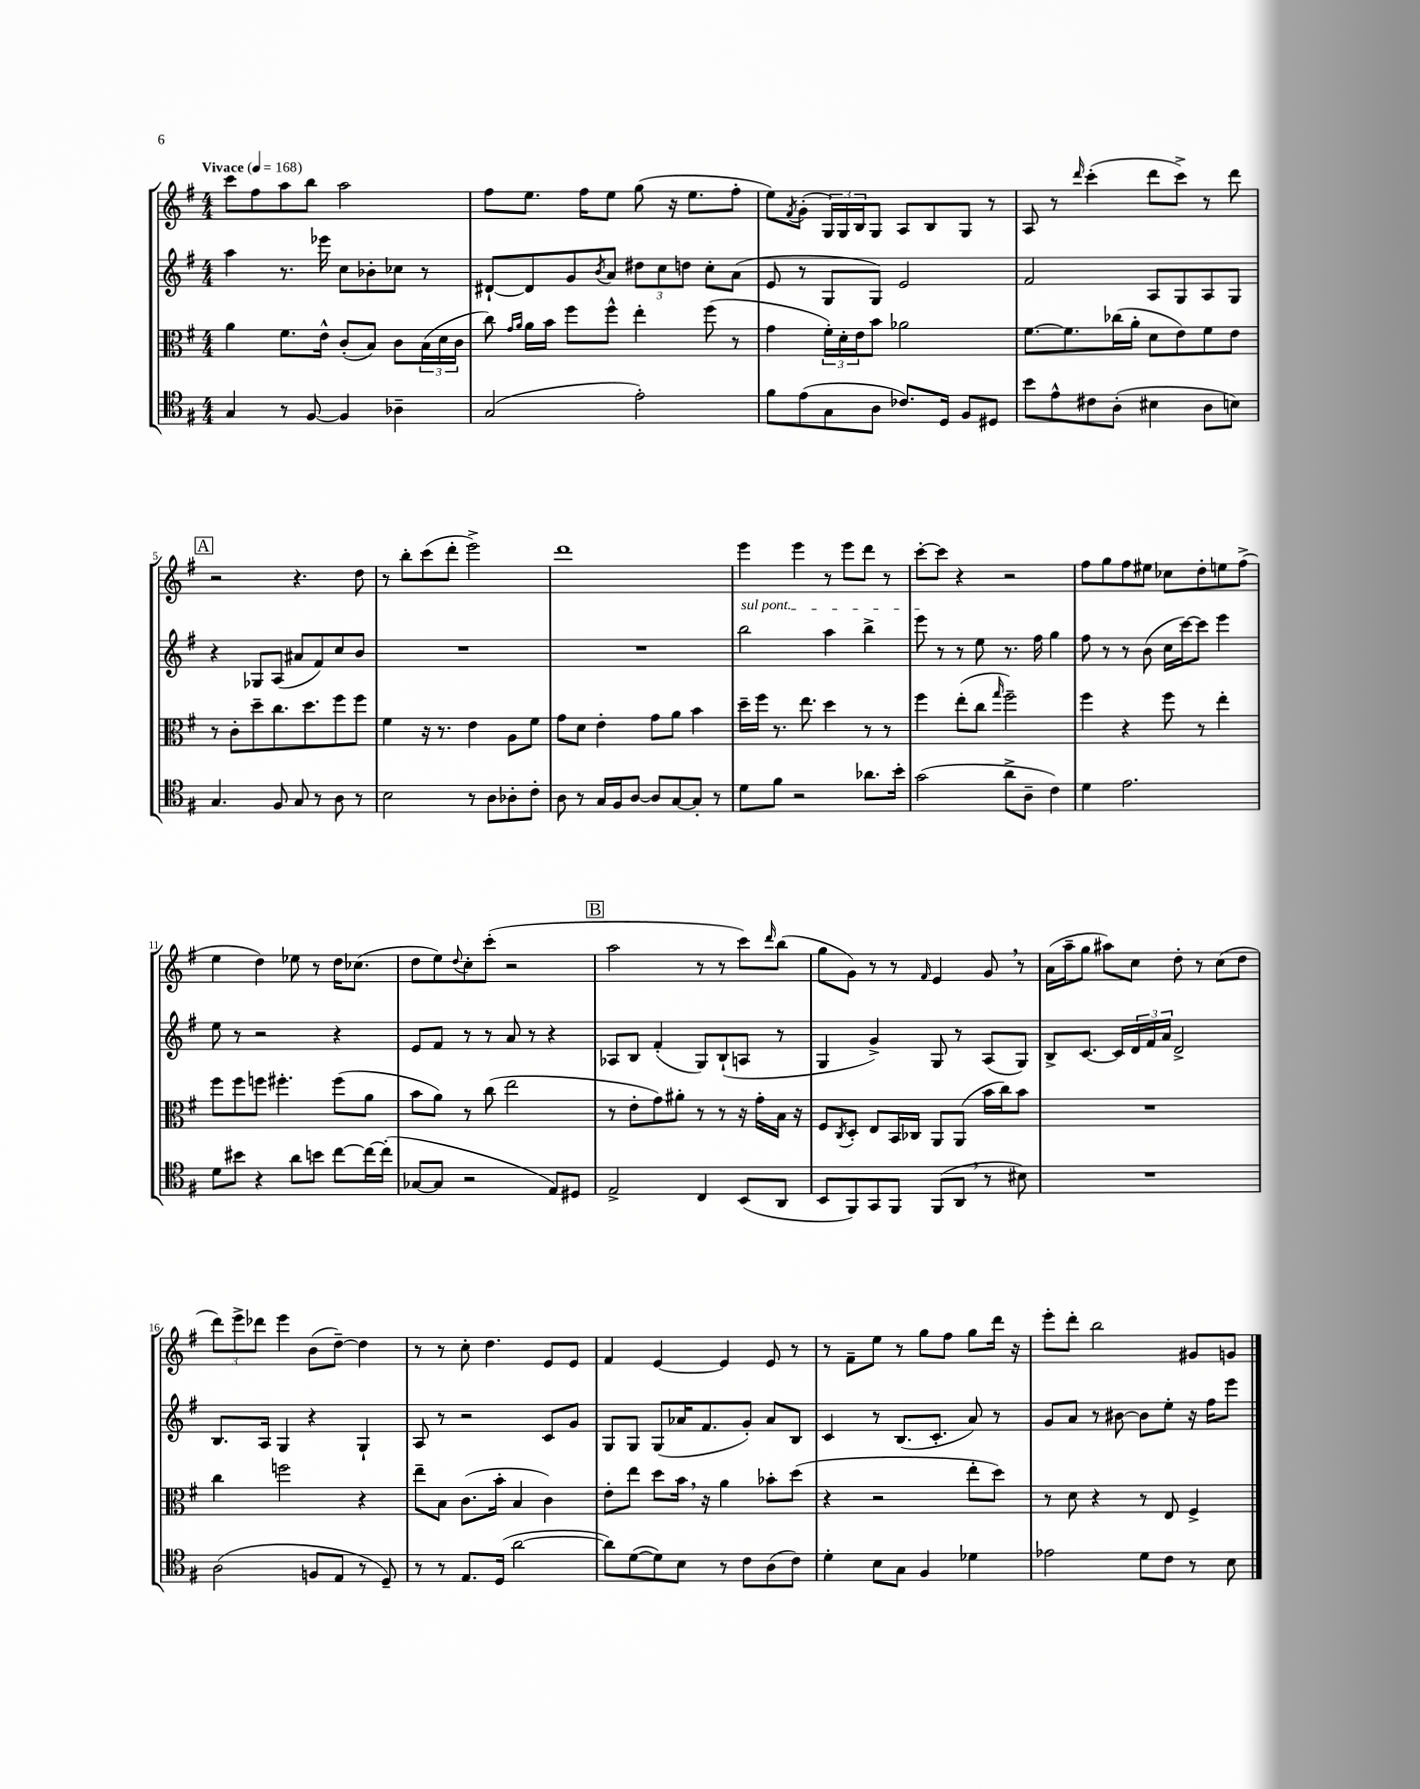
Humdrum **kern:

**kern	**kern	**kern	**kern
*staff4	*staff3	*staff2	*staff1
*clefC4	*clefC3	*clefG2	*clefG2
*k[f#]	*k[f#]	*k[f#]	*k[f#]
*M4/4	*M4/4	*M4/4	*M4/4
*MM168	*MM168	*MM168	*MM168
4G	4a	4aa	8ccc
.	.	.	8ff#
8r	8.f#	8.r	8aa
[8F#	.	.	8bb
.	16e^^	16eee-	.
4F#]	(8c'	8cc	2aa
.	8B)	8b-'	.
4A-~	8c	8cc-	.
.	(24B	8r	.
.	24d	.	.
.	24c	.	.
=	=	=	=
(2G	8cc)	[8d#`	8ff#
.	16qqg	.	.
.	16qqa	.	.
.	16a	8d#]	8.ee
.	16b	.	.
.	8ff#	8g	.
.	.	.	16ff#
.	.	8qb	.
.	8ff#^^	8a	8ee
2e')	4ee'	12dd#	(8gg
.	.	12cc	.
.	.	.	16r
.	.	12dd	.
.	.	.	8.ee
.	(8ff#	8cc'	.
.	8r	(8a	8ff#'
=	=	=	=
8f#	4g	8e	8ee)
.	.	.	8qf#
(8e	.	8r	(8g'
8G	24f#')	8G	24G)
.	24d'	.	24G
.	24e	.	24B
8A	8b	8G)	8G
8.c-)	2a-	2e	8A
.	.	.	8B
16D	.	.	.
8F#	.	.	8G
8D#	.	.	8r
=	=	=	=
8b	[8.f#	2f#	8A
8e^^	.	.	8r
.	8.f#]	.	.
.	.	.	16qqddd
8c#	.	.	(4ccc'
(8A'	(16cc-	.	.
.	16a'	.	.
4B#	8d	8A	8ddd
.	8e)	8G	8ccc^)
8A	8f#	8A	8r
8B)	8e	8G	8ddd
=	=	=	=
4.G	8r	4r	2r
.	8c'	.	.
.	8dd~	8G-	.
8F#	8.cc	(8A	.
8G	.	8a#	4.r
.	8.dd	.	.
8r	.	8f#)	.
8A	8ff#	8cc	.
8r	8ff#	8b	8dd
=	=	=	=
2B	4f#	1r	8r
.	.	.	8bb'
.	16r	.	(8ccc
.	8.r	.	.
.	.	.	8ddd'
8r	4e	.	2eee^)
8A	.	.	.
8A-'	8A	.	.
8c'	8f#	.	.
=	=	=	=
8A	8g	1r	1ddd
8r	8d	.	.
16G	4e'	.	.
16F#	.	.	.
[8A	.	.	.
8A]	8g	.	.
[8G	8a	.	.
8G']	4b	.	.
8r	.	.	.
=	=	=	=
8d	16dd~	2bb	4eee
.	16ff#	.	.
8f#	8.r	.	.
2r	.	.	4eee
.	8.ee	.	.
.	4dd	4aa	8r
.	.	.	8eee
8.a-	8r	4bb^	8ddd
.	8r	.	8r
16b'	.	.	.
=	=	=	=
(2g	4ff#	8eee	[8ccc'
.	.	8r	8ccc]
.	(8ee'	8r	4r
.	8cc	8ee	.
.	16qqgg	.	.
8a^	2ff#~)	8.r	2r
8A~	.	.	.
.	.	16ff#	.
4c)	.	4gg	.
=	=	=	=
4d	4ff#	8ff#	8ff#
.	.	8r	8gg
2.e	4r	8r	8ff#
.	.	(8b	8ee#
.	8ff#	16cc	8cc-
.	.	[16ccc)	.
.	8r	8ccc]	8dd'
.	4ee'	4eee	8ee
.	.	.	(8ff#^
=	=	=	=
8d	8ff#	8ee	4ee
8b#	8ff#	8r	.
4r	8ff	2r	4dd)
.	4.ff#'	.	.
8a	.	.	8ee-
8b	.	.	8r
[8cc	(8ff#	4r	16dd
.	.	.	(8.cc-
16cc_	8a	.	.
(16cc']	.	.	.
=	=	=	=
[8G-	8b	8e	8dd
8G-]	8a)	8f#	8ee)
.	.	.	8qqdd
2r	8r	8r	8cc'
.	(8cc	8r	(8ccc'
.	2ee	8a	2r
.	.	8r	.
8E)	.	4r	.
8D#	.	.	.
=	=	=	=
2E^	8r	8A-	2aa
.	8e'	8B	.
.	8g)	(4f#'	.
.	8a#'	.	.
4C	8r	8G)	8r
.	8r	(8B`	8r
(8BB	16r	8A	8ccc)
.	16g'	.	.
.	.	.	16qqddd
8AA	16B	8r	(8bb
.	16r	.	.
=	=	=	=
8BB	8F#	4G	8gg
.	8qC	.	.
8FF#)	8D'	.	8g)
8GG	8E	4g^)	8r
8FF#	16BB	.	8r
.	16C-	.	.
.	.	.	16qqf#
(8FF#	8AA	8G	4e
8AA	(8AA	8r	.
8r	16b	(8A	8g
.	16cc)	.	.
8B#)	8b	8G)	8r
=	=	=	=
1r	1r	8B^	(16a
.	.	.	16aa~
.	.	[8.c	8gg
.	.	.	8aa#)
.	.	16c]	.
.	.	24d	8cc
.	.	24f#	.
.	.	24a	.
.	.	2d^	8dd'
.	.	.	8r
.	.	.	(8cc
.	.	.	8dd
=	=	=	=
(2A	4cc	8.B	12ddd)
.	.	.	12eee^
.	.	.	12ddd-
.	.	16A	.
.	2ff	4G	4eee
8F	.	4r	(8b
8E	.	.	[8dd~)
8r	4r	4G`	4dd]
8D~)	.	.	.
=	=	=	=
8r	8ee~	8A	8r
8r	8B	8r	8r
8.E	(8.c	2r	8cc'
.	.	.	4.dd
(16D	16b'	.	.
[2a	4B	.	.
.	4c)	8c	8e
.	.	8g	8e
=	=	=	=
8a])	8e'	8G	4f#
([8d	8ee	8G	.
8d])	8dd	(8G	[4e
8B	16b	16a-	.
.	16r	8.f#	.
8r	4a	.	4e]
8c	.	8g')	.
(8A	8b-'	8a-	8e
8c)	(8dd	8B	8r
=	=	=	=
4d'	4r	4c	8r
.	.	.	8f#~
8B	2r	8r	8ee
8G	.	(8.B	8r
4F#	.	.	8gg
.	.	8.c'	.
.	.	.	8ff#
4d-	8ee'	8a)	8gg
.	8dd)	8r	16ddd
.	.	.	16r
=	=	=	=
2e-	8r	8g	8eee'
.	8d	8a	8ddd'
.	4r	8r	2bb
.	.	[8b#	.
8d	8r	8b#]	.
8c	8E	8ee'	.
8r	4F#^	16r	8g#
.	.	16ff#	.
8B	.	8eee	8g
==	==	==	==
*-	*-	*-	*-
